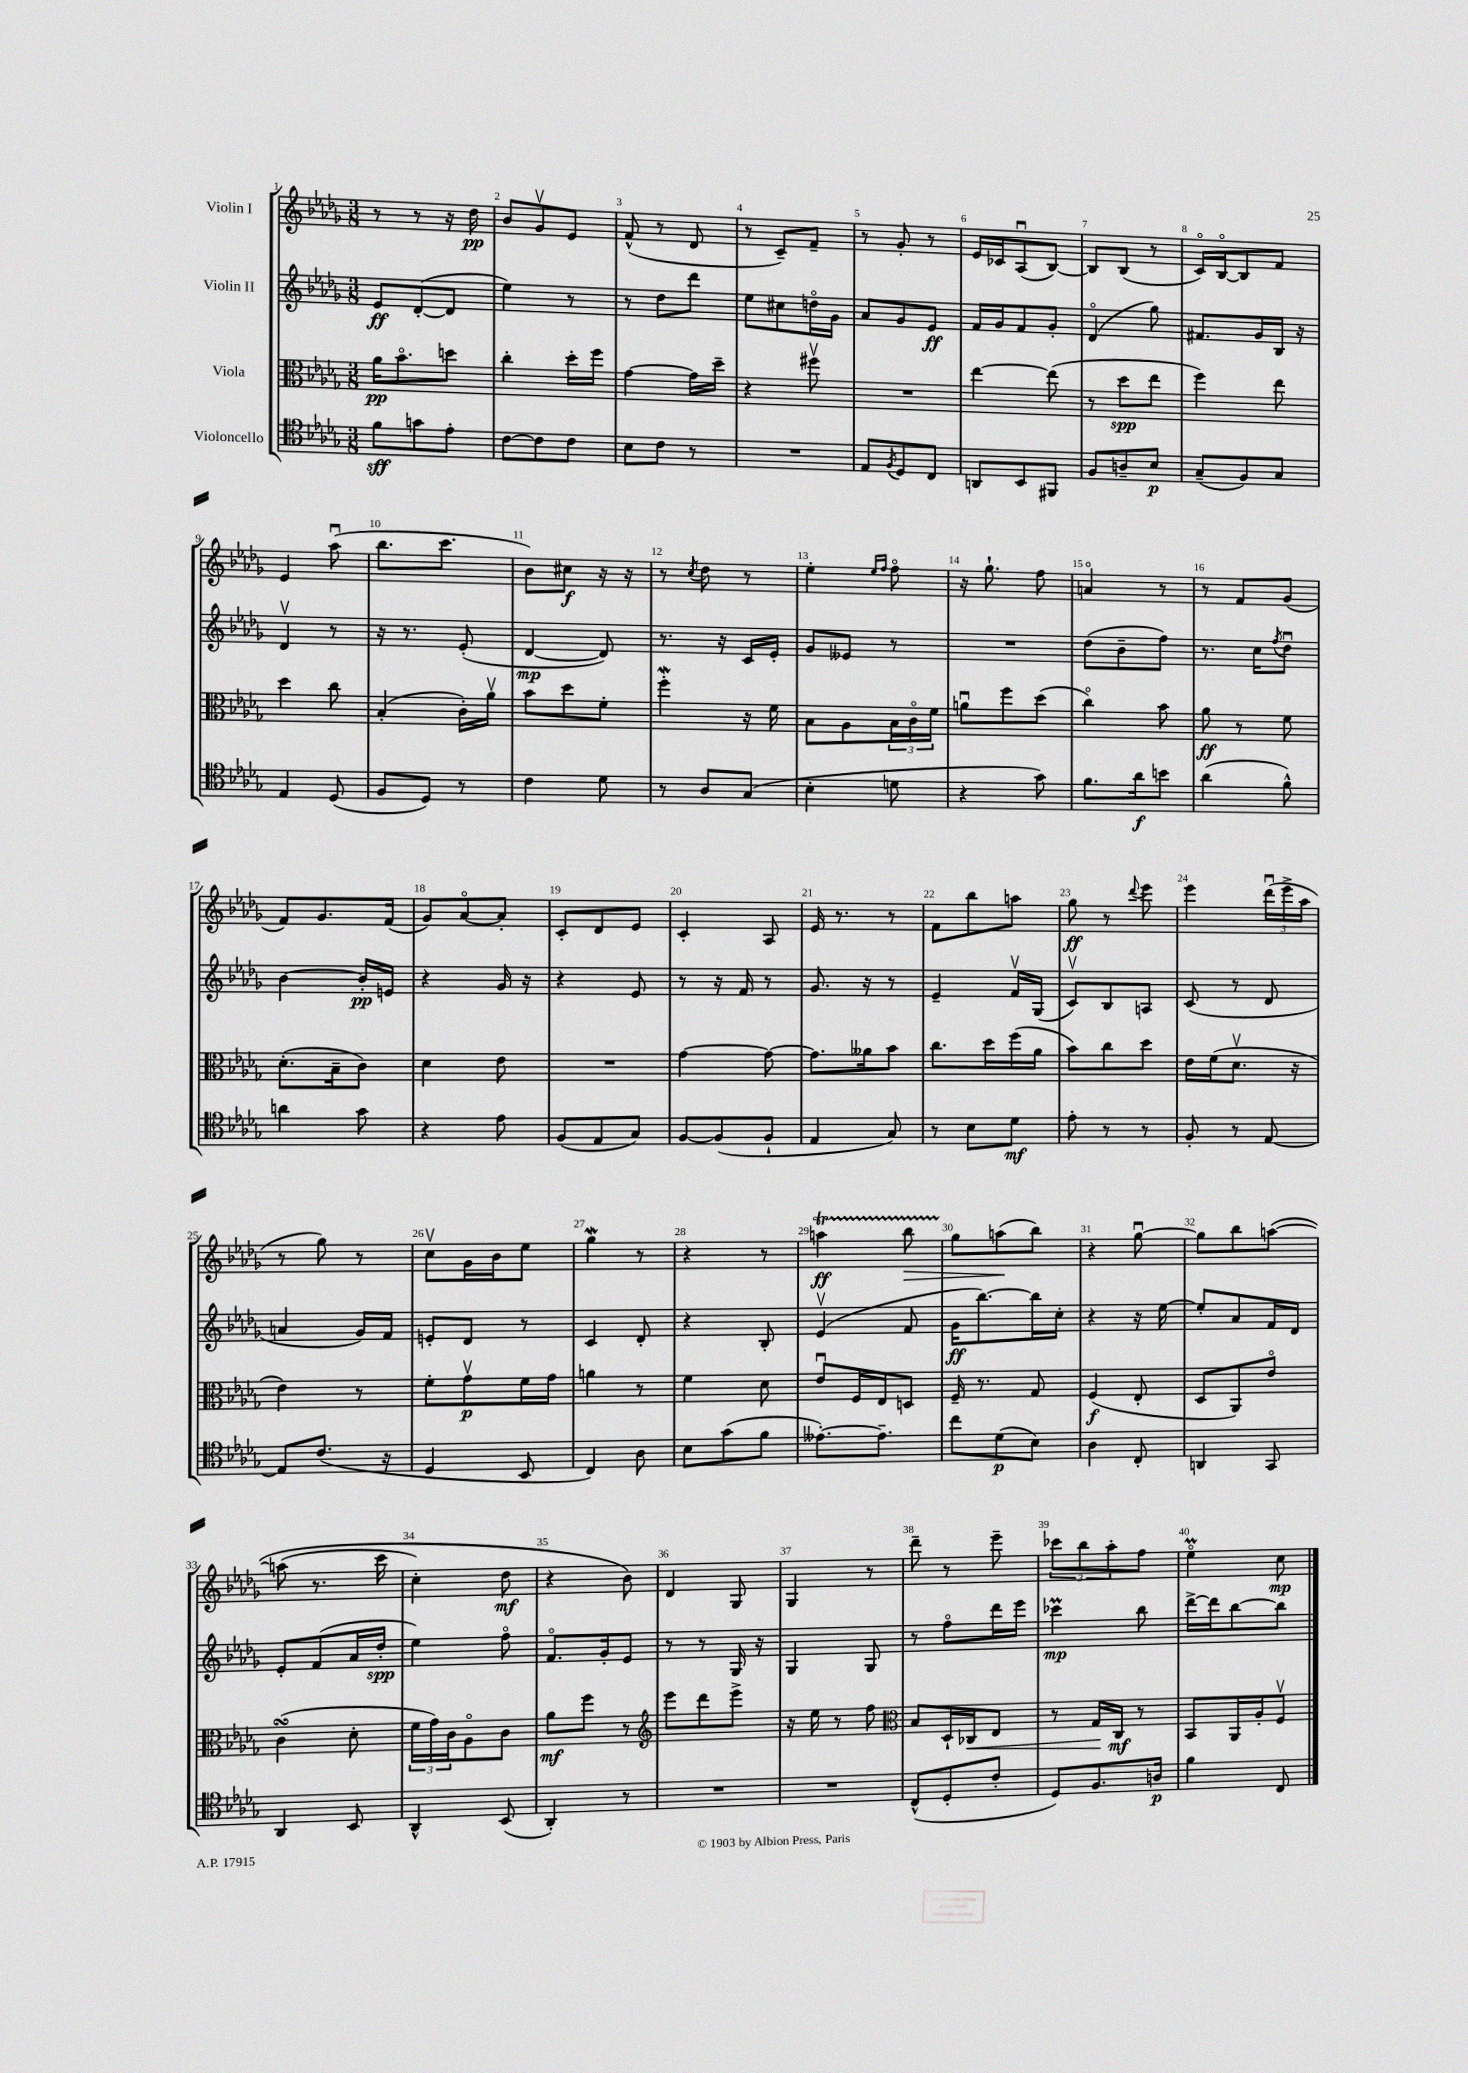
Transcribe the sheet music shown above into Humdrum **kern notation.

**kern	**kern	**kern	**kern
*staff4	*staff3	*staff2	*staff1
*clefC4	*clefC3	*clefG2	*clefG2
*k[b-e-a-d-g-]	*k[b-e-a-d-g-]	*k[b-e-a-d-g-]	*k[b-e-a-d-g-]
*M3/8	*M3/8	*M3/8	*M3/8
8f	16a-	8e-	8r
.	8.b-o	.	.
8g	.	([8d-'	8r
8e-'	8dd	8d-]	16r
.	.	.	16dd-
=	=	=	=
[8c	4cc'	4ee-)	8b-
8c]	.	.	8g-v
8c	16dd-'	8r	8e-
.	16ff	.	.
=	=	=	=
8B-	[4g-	8r	(8f^^
8c	.	8dd-	8r
8r	16g-]	8ddd-	8d-
.	16dd-~	.	.
=	=	=	=
4.r	4r	8ee-	8r
.	.	8cc#	8c~)
.	8ff#v	16ddo	8f~
.	.	16g-	.
=	=	=	=
8E-	4.r	8a-	8r
8qF	.	.	.
8D-	.	8g-	8g-'
8C	.	8e-	8r
=	=	=	=
8AA	[4ee-	16f	16e-
.	.	16g-	16c-
8BB-	.	8f	(8A-u
8FF#	(8ee-]	8g-'	[8B-)
=	=	=	=
8F	8r	(4d-o	8B-]
8A~	8dd-	.	(8B-
8B-	8ee-	8gg-)	8r
=	=	=	=
(8G-~	4ff)	8.f#	16co)
.	.	.	[16B-o
8F)	.	.	8B-]
.	.	16g-	.
8G-	8ee-	16B-	8f
.	.	16r	.
=	=	=	=
4E-	4dd-	4d-v	4e-
(8D-	8cc	8r	(8aa-u
=	=	=	=
8F	(4B-'	16r	8.bb-
.	.	8.r	.
8D-)	.	.	.
.	.	.	8.ccc
8r	16c')	(8e-'	.
.	16a-v	.	.
=	=	=	=
4c	8b-	[4d-	8b-)
.	8dd-	.	8cc#
8d-	8f'	8d-])	16r
.	.	.	16r
=	=	=	=
8r	4ff'	8.r	8r
.	.	.	8qcc
8A-	.	.	8dd-
.	.	16r	.
(8G-	16r	16c	8r
.	16f	16e-'	.
=	=	=	=
4B-'	8B-	8g-	4ee-'
.	8A-	8e--	.
.	.	.	16qqee-
.	.	.	16qqff
8d	24B-	8r	8ffo
.	24co	.	.
.	24f	.	.
=	=	=	=
4r	8au	4.r	16r
.	.	.	8.gg-`
.	8ff	.	.
8g-)	(8dd-	.	8ff
=	=	=	=
8.f	4cco)	(8dd-	4ao
.	.	8b-~	.
16a-	.	.	.
8b	8b-	8ff)	8r
=	=	=	=
(4a-	8a-	8.r	8r
.	8r	.	8f
.	.	16cc	.
.	.	8qff	.
8f^^)	8f	8dd-u	(8g-
=	=	=	=
4a	(8.d-'	[4b-	8f)
.	.	.	8.g-
.	16B-~	.	.
8g-	8c)	16b-']	.
.	.	16e	(16f
=	=	=	=
4r	4d-	4r	8g-)
.	.	.	[8a-o
8e-	8e-	16g-	8a-']
.	.	16r	.
=	=	=	=
(8F	4.r	4r	8c'
8E-	.	.	8d-
8G-)	.	8e-	8e-
=	=	=	=
[8F	[4g-	8r	4c'
(8F]	.	16r	.
.	.	16f	.
8F`	8g-_	8r	8A-
=	=	=	=
4E-	8.g-]	8.g-	16e-
.	.	.	8.r
.	16a--	16r	.
8G-)	8b-	8r	8r
=	=	=	=
8r	8.cc	4e-~	8f
8B-	.	.	8bb-
.	16dd-	.	.
8d-	(16ff	16fv	8aa
.	16a-	(16G-	.
=	=	=	=
8e-'	8b-)	8cv)	8gg-
8r	8cc	8B-	8r
.	.	.	8qqddd-
8r	8dd-	8A	8eee-
=	=	=	=
8F'	16e-	(8c	4eee-
.	(16f	.	.
8r	8.d-v	8r	.
[8E-	.	8d-	(24ddd-u
.	.	.	24eee-^
.	16r	.	.
.	.	.	24aa-
=	=	=	=
8E-]	4e-)	4a	8r
(8.c	.	.	8gg-)
.	8r	16g-)	8r
16r	.	16f	.
=	=	=	=
4D-	8f'	8e'	8ccv
.	8g-v	8d-	16g-
.	.	.	16b-
8BB-	16f	8r	8ee-
.	16g-	.	.
=	=	=	=
4C)	4a	4c	4gg-
8A-	8r	8d-'	8r
=	=	=	=
8B-	4f	4r	4r
(8g-	.	.	.
8f	8d-	8B-'	8r
=	=	=	=
[8.e--')	8e-u	(4e-v	4aa
.	16F	.	.
8.e--~]	16E-	.	.
.	8D	8f	8bb-
=	=	=	=
8cc	16F~	16g-	8gg-
.	8.r	[8.bb-)	.
(8d-	.	.	(8aa
8B-)	8G-	16bb-]	8bb-)
.	.	16cc'	.
=	=	=	=
4A-	(4F	4r	4r
8C'	8E-'	16r	[8gg-u
.	.	[16ee-	.
=	=	=	=
4AA	8D-	8ee-']	8gg-]
.	8AA-)	8a-	8bb-
8GG-	8e-o	16f	&([8aa
.	.	16d-	.
=	=	=	=
4AA-	(4c	8e-'	(8aa]
.	.	(8f	8.r
8BB-	8d-'	16a-	.
.	.	16dd-'	16ccc
=	=	=	=
4AA-^^	24f	4ee-)	4cc')
.	24g-)	.	.
.	24c	.	.
.	8A-o	.	.
(8BB-	8c	8ffo	8dd-
=	=	=	=
4AA-')	8a-	8.fo	4r
.	8ff	.	.
.	.	16g-'	.
8r	8r	8e-	8b-&)
=	=	=	=
*	*clefG2	*	*
4.r	8eee-	8r	4d-
.	8ddd-	8r	.
.	8eee-^	16G-	8G-
.	.	16r	.
=	=	=	=
4.r	16r	4G-	4G-
.	16ee-	.	.
.	8r	.	.
.	8ff	8G-	8r
=	=	=	=
*	*clefC3	*	*
(8C^^	8B-	8r	8ddd-~
8D-'	16D-`	8ffo	8r
.	16C-	.	.
8c'	8E-	16ddd-	8eee-~
.	.	16eee-	.
=	=	=	=
8D-)	8r	4ccc-	12ccc-
.	.	.	12bb-
8.F	16G-	.	.
.	.	.	12aa-'
.	16C	.	.
.	8r	8bb-	8ff
16A	.	.	.
=	=	=	=
4f	8BB-	[16ddd-^	4ee-o
.	.	16ddd-]	.
.	16AA-	[8bb-	.
.	16A-'	.	.
8C	8Fv	8bb-]	8cc
==	==	==	==
*-	*-	*-	*-
